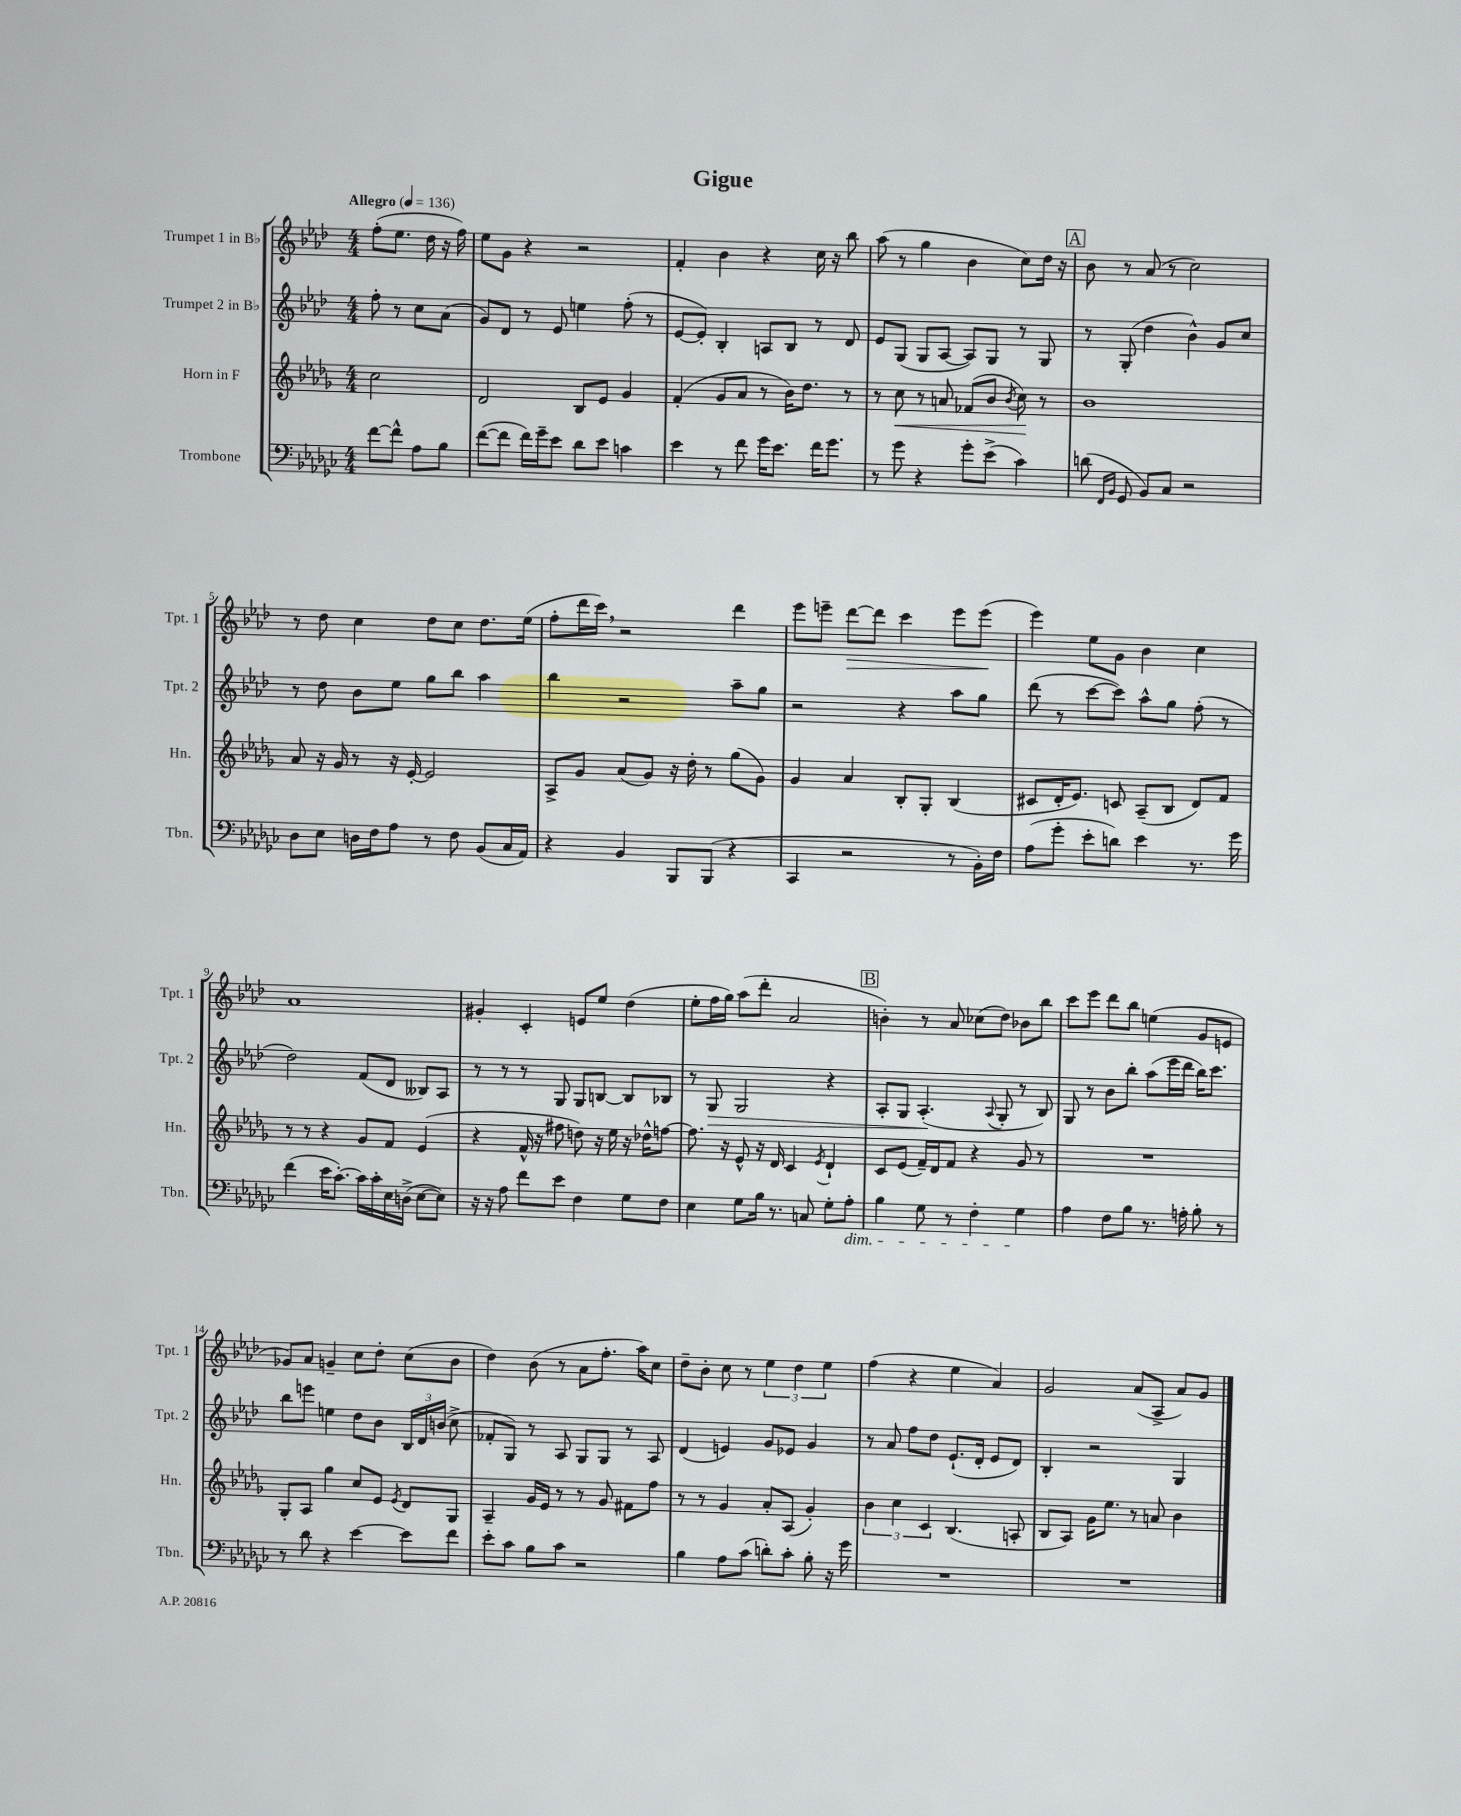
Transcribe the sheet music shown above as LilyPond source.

\header { title = "Gigue" }
<<
\new StaffGroup <<
\new Staff = "s0" \with { instrumentName = "Trumpet 1 in Bb" shortInstrumentName = "Tpt. 1" } {
    \clef treble \key aes \major \numericTimeSignature \time 4/4 \partial 2 \tempo "Allegro" 4 = 136
    \autoBeamOff f''8[-.( ees''8.] des''16 r16 f''16) |
    ees''8[ g'8] r4 r2 |
    f'4-. bes'4 r4 c''16 r16 bes''8 |
    aes''8( r8 g''4 bes'4 c''8[) des''16] r16 |
    \mark \markup { \box "A" } bes'8 r8 aes'8( r8 c''2) |
    r8 des''8 c''4 des''8[ c''8] des''8.[ ees''16]( |
    f''8[-. des'''16 c'''16]) \breathe r2 des'''4 |
    ees'''8[ e'''8]-- des'''8[~\> des'''8] c'''4 e'''8[ e'''8]\!( |
    ees'''4) ees''8[ g'8] bes'4 c''4 |
    aes'1 |
    gis'4-. c'4-. e'8[ ees''8] des''4( |
    ees''8[-. f''16 g''16]) aes''8[( des'''8]-. aes'2 |
    \mark \markup { \box "B" } b'4-.) r8 aes'8 ces''8[( des''8]) bes'8[ bes''8] |
    c'''8[ ees'''8] des'''8[ bes''8] e''4( g'8[ e'8] |
    ges'8[) aes'8] g'4-- c''8[ des''8]-. c''8[( bes'8] |
    des''4) bes'8( r8 aes'8[ f''8.]-. aes''16[) c''8] |
    des''8[-- bes'8]-. c''8 r8 \tuplet 3/2 { ees''4 des''4 ees''4 } |
    f''4( r4 ees''4 aes'4) |
    g'2 aes'8[( aes8]-> aes'8[) g'8] \bar "|." |
}
\new Staff = "s1" \with { instrumentName = "Trumpet 2 in Bb" shortInstrumentName = "Tpt. 2" } {
    \clef treble \key aes \major \numericTimeSignature \time 4/4 \partial 2
    \autoBeamOff f''8-. r8 c''8[ aes'8]( |
    g'8[) des'8] r8 ees'8 e''4 f''8-.( r8 |
    ees'8[~ ees'8]-.) bes4-. a8[ bes8] r8 des'8 |
    ees'8[ g8]( g8[ aes8]~ aes8[) g8] r8 g8 |
    \mark \markup { \box "A" } r8 g8-.( des''4 bes'4-^) g'8[ c''8] |
    r8 des''8 bes'8[ ees''8] g''8[ bes''8] aes''4 |
    bes''4 r2 aes''8[-- g''8] |
    r2 r4 aes''8[ g''8] |
    des'''8( r8 c'''8[~ c'''8]) aes''8[-^ g''8] f''8-.( r8 |
    des''2) f'8[( des'8] beses8[) aes8] |
    r8 r8 r8 g8 g8[ b8]~ b8[ bes8] |
    r8 g8\> g2 r4 |
    \mark \markup { \box "B" } aes8[-. g8] aes4.-.\!( \appoggiatura { aes8 } g8-. r8 bes8) |
    g8 r8 bes'8[ bes''8]-. aes''8[( ees'''16 des'''16] bes''16[) c'''8.] |
    bes''8[ e'''8] e''4 des''8[ bes'8] \tuplet 3/2 { bes16[ des'16 b'16]( } c''8-> |
    fes'8[-. g8]) r8 aes8 g8[ g8] r8 aes8 |
    des'4( e'4) g'8[ ees'8] g'4 |
    r8 aes'8 f''8[ des''8] ees'8.[-!( des'16]-. ees'8[ des'8]) |
    bes4-. r2 g4 \bar "|." |
}
\new Staff = "s2" \with { instrumentName = "Horn in F" shortInstrumentName = "Hn." } {
    \clef treble \key des \major \numericTimeSignature \time 4/4 \partial 2
    \autoBeamOff c''2 |
    des'2 bes8[ ees'8] ges'4 |
    f'4-.( ges'8[ aes'8] r8 bes'16[) des''8.] r8 |
    r8 c''8\< r8 a'8 fes'8[( bes'8] \acciaccatura { bes'8 } c''8\!) r8 |
    \mark \markup { \box "A" } bes'1 |
    aes'8 r16 ges'16 r8 r16 ees'16~-. ees'2 |
    aes8[-> ges'8] aes'8[( ges'8]) r16 des''16-. r8 ges''8[( ges'8]) |
    ges'4 aes'4 bes8[-. ges8]-. bes4( |
    cis'8[ des'16-. ees'8.]) c'8 aes8[--( bes8] des'8[) f'8] |
    r8 r8 r4 ges'8[ f'8] ees'4( |
    r4 f'16-^ r16 fis''8 d''8) r16 ees''16 r16 des''16[-^ f''8]~ |
    f''8. r16 ees'8-^ r16 des'16 c'4 \acciaccatura { ees'8 } des'4-! |
    \mark \markup { \box "B" } c'8[ ees'8]( f'16[--) des'16 f'8] r4 ges'8 r8 |
    R1 |
    ges8[-. aes8] ges''4 c''8[ ees'8] \acciaccatura { ees'8 } des'8[ ges8] |
    aes4-- ges'16[ ees'16] r8 r8 ges'8 fis'8[ f''8] |
    r8 r8 ges'4 aes'8[-. aes8]( ges'4-.) |
    \tuplet 3/2 { bes'4 c''4 c'4 } bes4.( a8-. |
    bes8[ aes8]) ges'16[ ees''8.] r8 a'8 bes'4 \bar "|." |
}
\new Staff = "s3" \with { instrumentName = "Trombone" shortInstrumentName = "Tbn." } {
    \clef bass \key ges \major \numericTimeSignature \time 4/4 \partial 2
    \autoBeamOff f'8[~ f'8]-^ aes8[ bes8] |
    f'8[~( f'8] f'16[) ges'16-- ees'8] des'8[ ees'8] c'4 |
    ees'4 r8 f'8 ges'16[ ees'8.] f'16[ ges'8.] |
    r8 ges'8 r4 ges'8[-. ees'8]->( ces'4) |
    \mark \markup { \box "A" } d'8( \grace { f,16[ bes,16] } ges,8 bes,8[) ces8] r2 |
    des8[ ees8] d16[ f16 aes8] r8 f8 bes,8[( ces16 aes,16]) |
    r4 bes,4 bes,,8[ bes,,8]( r4 |
    ces,4 r2 r8 bes,16[-.) f16] |
    aes8[( ges'8]-. ees'8[-. d'8]) ees'4 r8. ges'16 |
    f'4( ees'16[ ces'8.]~-.) ces'16[ ces'16-. ees16 d16]->( ees8[~ ees8]) |
    r16 r16 aes8 f'8[ ees'8] f4 ges8[ f8] |
    ees4 ges8[ bes16] r8. c8 ges8[-. aes8]-.\dim |
    \mark \markup { \box "B" } bes4 ges8 r8 f4-. ges4\! |
    aes4 f8[ bes8] r8. a16-. bes8-. r8 |
    r8 des'8 r4 ees'4~ ees'8[ f'8] |
    ees'8[-. ces'8] bes8[ ces'8] r2 |
    bes4 aes8[ ces'8]( d'8[-.) ces'8]-. bes8-. r16 ges'16 |
    R1 |
    R1 \bar "|." |
}
>>
>>
